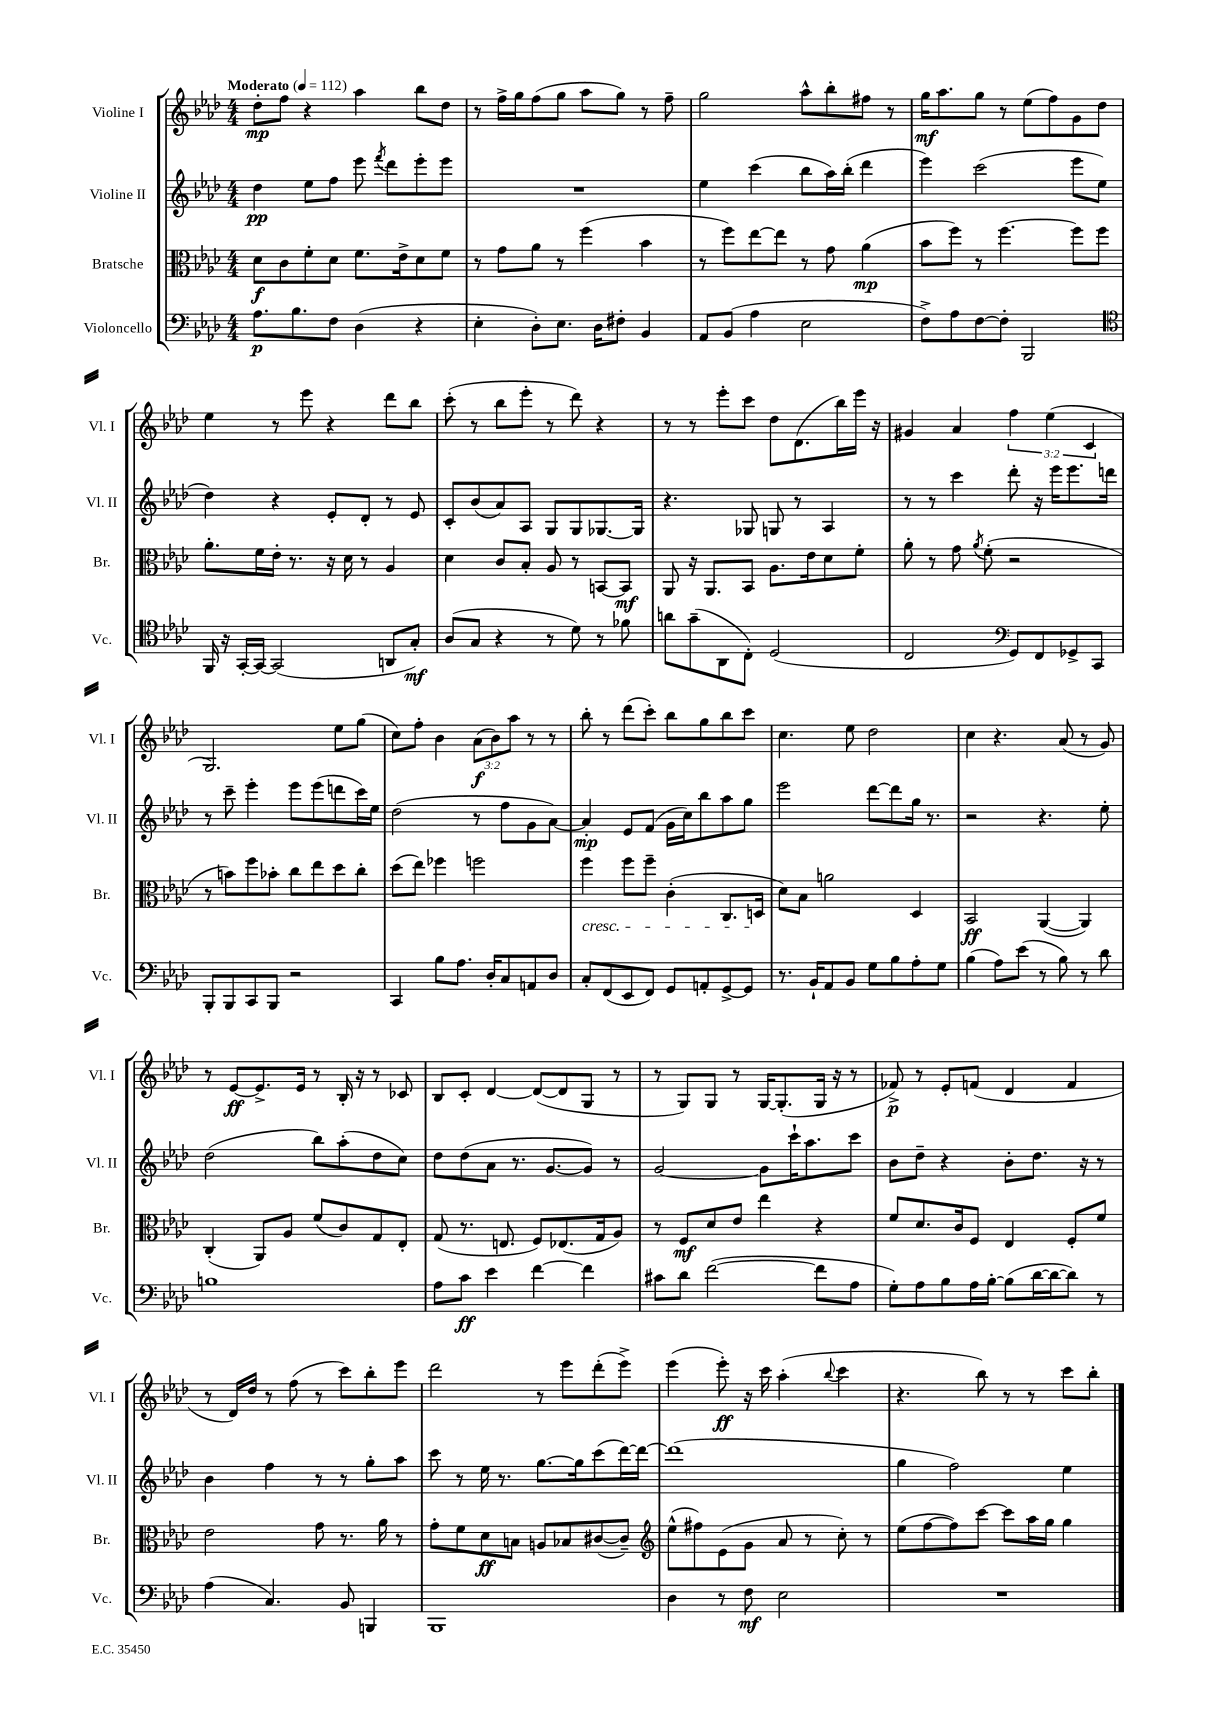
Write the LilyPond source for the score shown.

<<
\new StaffGroup <<
\new Staff = "s0" \with { instrumentName = "Violine I" shortInstrumentName = "Vl. I" } {
    \clef treble \key aes \major \numericTimeSignature \time 4/4 \override Staff.TupletNumber.text = #tuplet-number::calc-fraction-text \tempo "Moderato" 4 = 112
    \autoBeamOff des''8[-.\mp f''8] r4 aes''4 bes''8[ des''8] |
    r8 f''16[-> g''16 f''8( g''8] aes''8[ g''8]) r8 f''8-- |
    g''2 aes''8[-^ bes''8-. fis''8] r8 |
    g''16[\mf aes''8. g''8] r8 ees''8[( f''8) g'8 des''8] |
    ees''4 r8 ees'''8 r4 des'''8[ bes''8] |
    c'''8-.( r8 bes''8[ ees'''8]-. r8 des'''8) r4 |
    r8 r8 ees'''8[-. c'''8] des''8[ des'8.( bes''16) ees'''16] r16 |
    gis'4 aes'4 \tuplet 3/2 { f''4 ees''4( c'4 } |
    g2.) ees''8[ g''8]( |
    c''8[) f''8]-. bes'4 \tuplet 3/2 { aes'8[\f( bes'8) aes''8] } r8 r8 |
    bes''8-. r8 des'''8[( c'''8]-.) bes''8[ g''8 bes''8 c'''8] |
    c''4. ees''8 des''2 |
    c''4 r4. aes'8( r8 g'8) |
    r8 ees'8[~\ff ees'8.-> ees'16] r8 bes16-. r16 r8 ces'8 |
    bes8[ c'8]-. des'4~ des'8[~( des'8 g8] r8 |
    r8 g8[) g8] r8 g16[~ g8.-.( g16] r16 r8 |
    fes'8->\p) r8 ees'8[-. f'8]( des'4 f'4 |
    r8 des'16[) des''16] r8 f''8( r8 c'''8[) bes''8-. ees'''8] |
    des'''2 r8 ees'''8[ des'''8-.( ees'''8]->) |
    ees'''4( ees'''8-.\ff) r16 c'''16 aes''4-.( \appoggiatura { bes''8 } c'''4 |
    r4. bes''8) r8 r8 c'''8[ bes''8]-. \bar "|." |
}
\new Staff = "s1" \with { instrumentName = "Violine II" shortInstrumentName = "Vl. II" } {
    \clef treble \key aes \major \numericTimeSignature \time 4/4
    \autoBeamOff des''4\pp ees''8[ f''8] ees'''8 \acciaccatura { f'''8 } des'''8[ ees'''8-. ees'''8] |
    R1 |
    ees''4 c'''4( bes''8[ aes''16) bes''16]-.( des'''4 |
    ees'''4) c'''2( ees'''8[ ees''8] |
    des''4) r4 ees'8[-. des'8]-. r8 ees'8 |
    c'8[-. bes'8( aes'8) aes8] g8[ g8 ges8.~ ges16] |
    r4. ges8 g8 r8 aes4 |
    r8 r8 c'''4 des'''8-. r16 ees'''16[ ees'''8. d'''16] |
    r8 c'''8-- ees'''4-. ees'''8[ ees'''8( d'''8 c'''16) ees''16] |
    des''2( r8 f''8[ g'8 aes'8]~) |
    aes'4-.\mp ees'8[ f'8]( g'16[ c''16) bes''8 aes''8 g''8] |
    ees'''2 des'''8[~ des'''8 g''16] r8. |
    r2 r4. ees''8-. |
    des''2( bes''8[) aes''8-.( des''8 c''8]) |
    des''8[ des''8( aes'8] r8. g'8.[~ g'8]) r8 |
    g'2~ g'8[ c'''16-! aes''8. c'''8] |
    bes'8[ des''8]-- r4 bes'8[-. des''8.] r16 r8 |
    bes'4 f''4 r8 r8 g''8[-. aes''8] |
    c'''8 r8 ees''16 r8. g''8.[~ g''16 c'''8( des'''16~) des'''16]~ |
    des'''1( |
    g''4 f''2) ees''4 \bar "|." |
}
\new Staff = "s2" \with { instrumentName = "Bratsche" shortInstrumentName = "Br." } {
    \clef alto \key aes \major \numericTimeSignature \time 4/4
    \autoBeamOff des'8[\f c'8 f'8-. des'8] f'8.[ ees'16-> des'8 f'8] |
    r8 g'8[ aes'8] r8 f''4( bes'4 |
    r8 f''8[) ees''8~ ees''8] r8 g'8 aes'4\mp( |
    bes'8[ f''8]) r8 f''4.~ f''8[ f''8] |
    aes'8.[-. f'16 ees'16]-. r8. r16 des'16 r8 aes4 |
    des'4 c'8[ bes8]-. aes8 r8 b,8[~ b,8]\mf |
    aes,8 r16 aes,8.[ bes,8] aes8.[ ees'16 des'8 f'8]-. |
    aes'8-. r8 g'8 \acciaccatura { aes'8 } f'8-.( r2 |
    r8 b'8[) f''8 bes'8]-. c''8[ ees''8 des''8 c''8]-. |
    des''8[( ees''8]) fes''4 f''2 |
    f''4\cresc f''8[ f''8]-- c'4-.( c8.[ d16]\! |
    des'8[) bes8] a'2 des4 |
    bes,2\ff aes,4~( aes,4) |
    c4-.( aes,8[) aes8] f'8[( c'8) g8 ees8]-. |
    g8( r8. e8. f8[) ees8.( g16 aes8]) |
    r8 f8[\mf des'8 ees'8] ees''4 r4 |
    f'8[ des'8. c'16 f8] ees4 f8[-. f'8] |
    ees'2 g'8 r8. aes'16 r8 |
    g'8[-. f'8 des'8\ff b8] a8[ bes8 cis'8~( cis'8]--) |
    \clef treble ees''8[-^( fis''8) ees'8( g'8] aes'8 r8 c''8-.) r8 |
    ees''8[( f''8~ f''8) c'''8]~ c'''8[ aes''16 g''16] g''4 \bar "|." |
}
\new Staff = "s3" \with { instrumentName = "Violoncello" shortInstrumentName = "Vc." } {
    \clef bass \key aes \major \numericTimeSignature \time 4/4
    \autoBeamOff aes8.[\p bes8. f8] des4( r4 |
    ees4-. des8[-.) ees8.] des16[ fis8]-. bes,4 |
    aes,8[ bes,8]( aes4 ees2 |
    f8[->) aes8 f8~ f8]-. bes,,2 |
    \clef tenor f,16 r16 g,16[~-. g,16]~ g,2( a,8[ g8]-.\mf) |
    aes8[( g8] r4 r8 des'8) r8 fes'8 |
    a'8[ g'8--( aes,8 c8]-.) des2( |
    c2 \clef bass g,8[) f,8 ges,8-> c,8] |
    bes,,8[-. bes,,8 c,8 bes,,8] r2 |
    c,4 bes8[ aes8.] des16[-. c8 a,8 des8] |
    c8[-. f,8( ees,8 f,8]) g,8[ a,8-. g,8~-> g,8] |
    r8. bes,16[-! aes,8 bes,8] g8[ bes8 aes8-. g8] |
    bes4( aes8[) ees'8]( r8 bes8) r8 des'8 |
    b1 |
    aes8[ c'8]\ff ees'4 f'4~ f'4 |
    cis'8[ des'8] f'2~( f'8[ aes8] |
    g8[-.) aes8 bes8 aes16 bes16]~-. bes8[( des'16~ des'16~ des'8]) r8 |
    aes4( c4.) bes,8 b,,4 |
    bes,,1 |
    des4 r8 f8\mf ees2 |
    R1 \bar "|." |
}
>>
>>
\layout { \context { \Score \remove "Bar_number_engraver" } }
